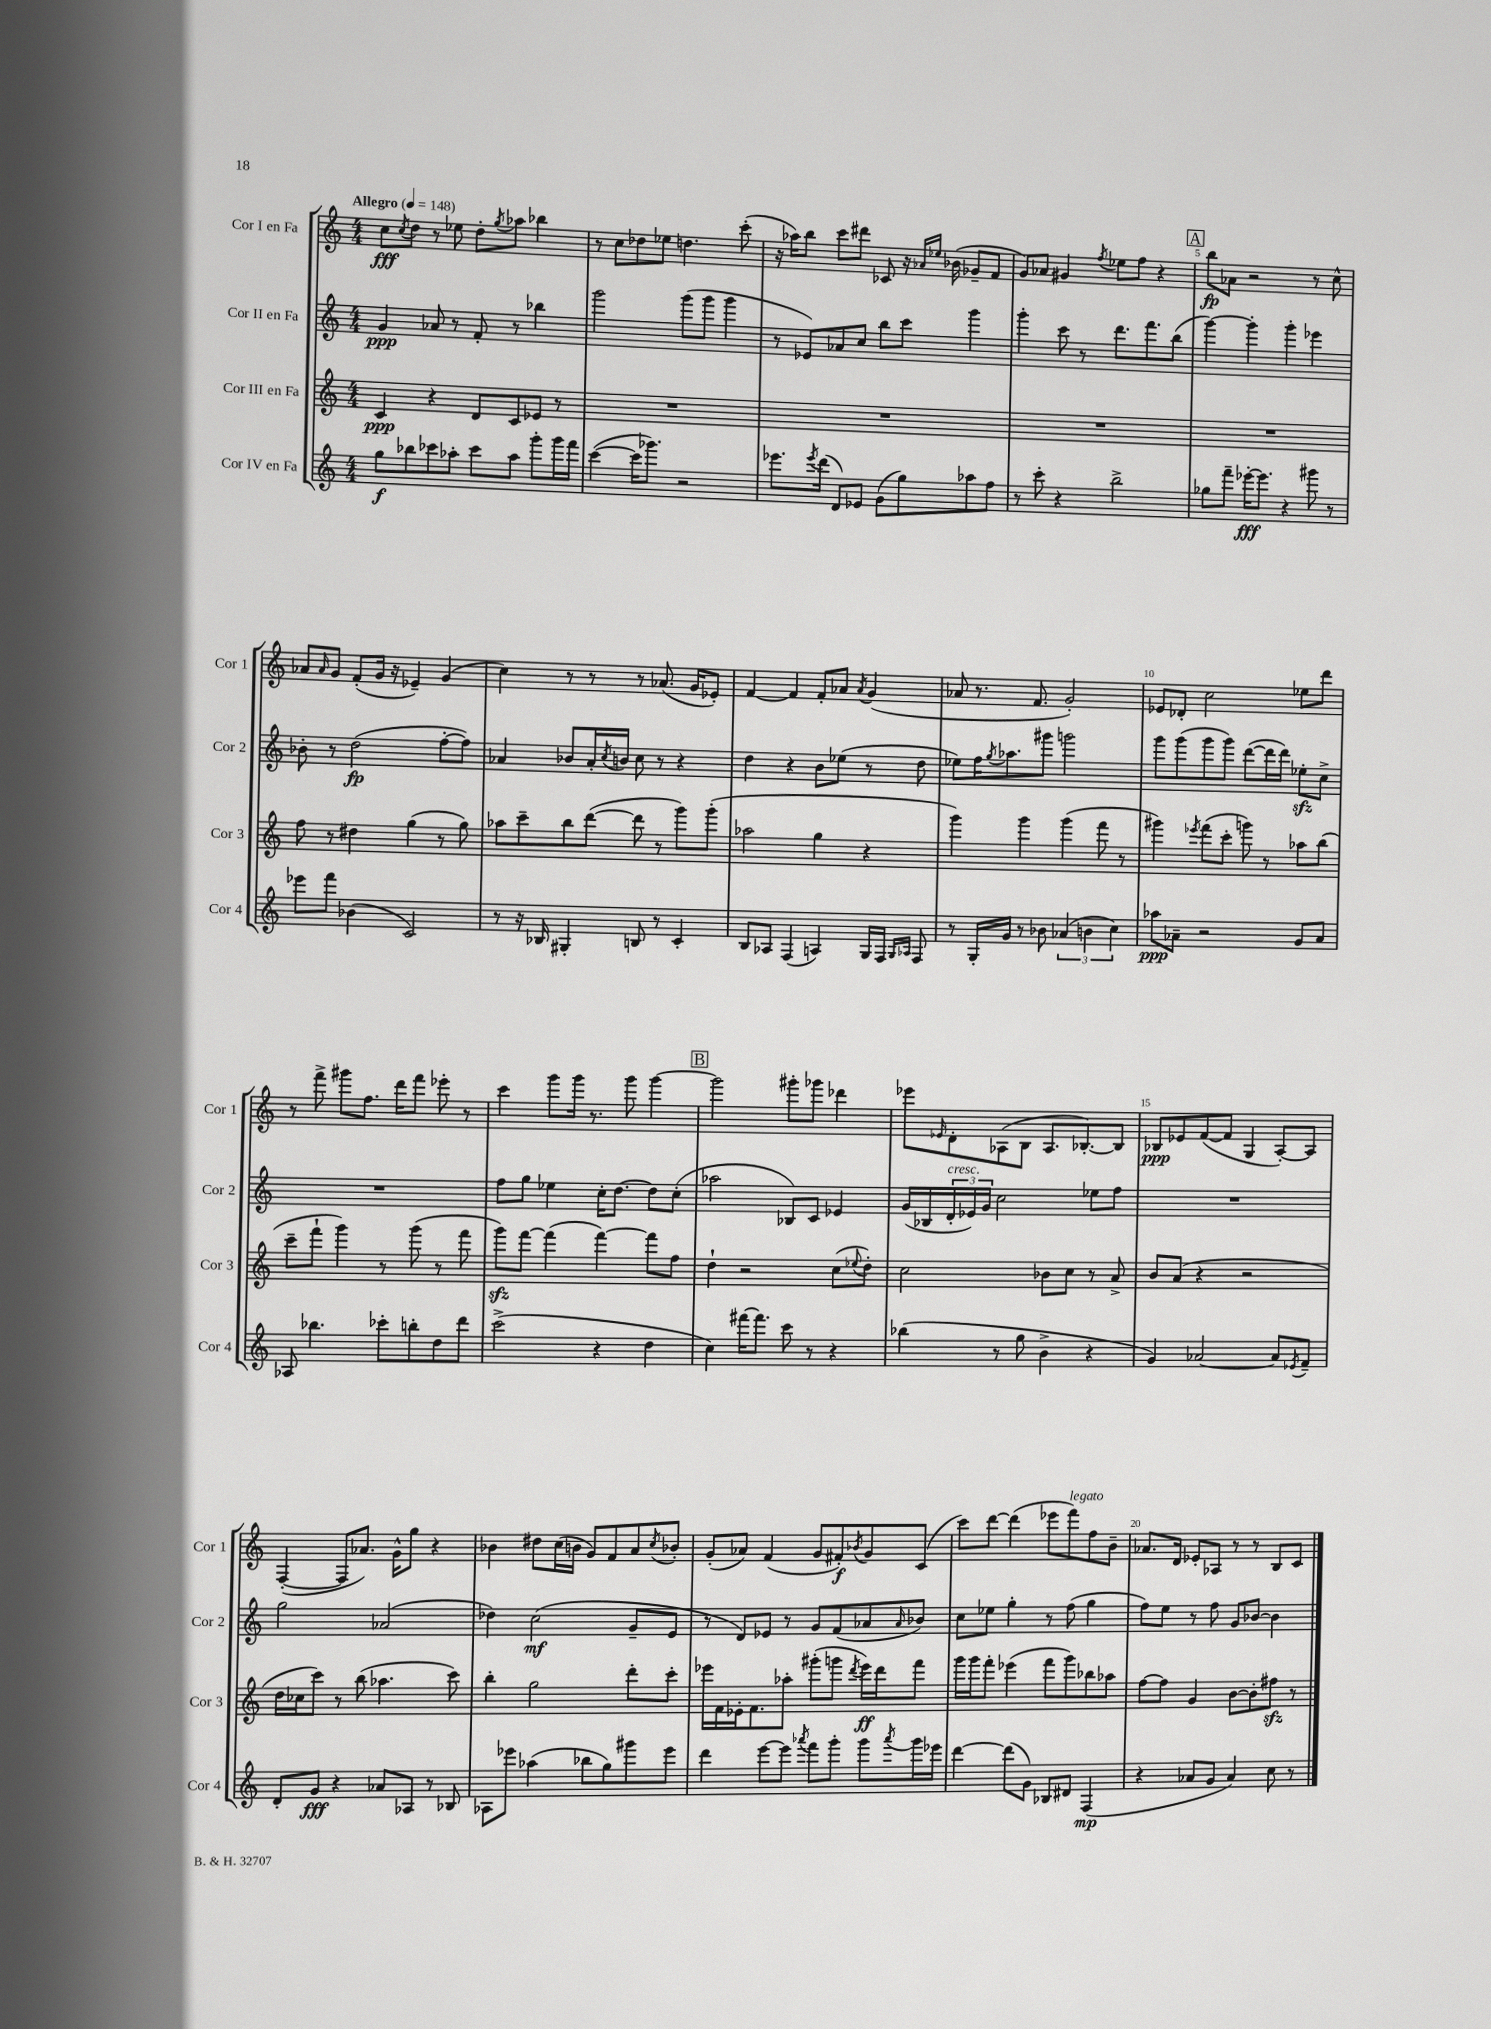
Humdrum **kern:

**kern	**dynam	**kern	**dynam	**kern	**dynam	**kern	**dynam
*part4	*part4	*part3	*part3	*part2	*part2	*part1	*part1
*staff4	*staff4	*staff3	*staff3	*staff2	*staff2	*staff1	*staff1
*I"Cor IV en Fa	*	*I"Cor III en Fa	*	*I"Cor II en Fa	*	*I"Cor I en Fa	*
*I'Cor 4	*	*I'Cor 3	*	*I'Cor 2	*	*I'Cor 1	*
*clefG2	*	*clefG2	*	*clefG2	*	*clefG2	*
*k[]	*	*k[]	*	*k[]	*	*k[]	*
*M4/4	*	*M4/4	*	*M4/4	*	*M4/4	*
*MM148	*	*MM148	*	*MM148	*	*MM148	*
=1	=1	=1	=1	=1	=1	=1	=1
!	!	!	!	!	!	!LO:TX:a:B:t=Allegro	!
8gg\L	f	4c/	ppp	4g/	ppp	8cc\L	fff
.	.	.	.	.	.	8qcc/	.
8bb-X\	.	.	.	.	.	8dd\J	.
8ccc-X\	.	4r	.	8a-X/	.	8r	.
8aa-X'\J	.	.	.	8r	.	8ee-X\	.
8ccc-\L	.	8d/L	.	8f'/	.	8dd'\L	.
.	.	.	.	.	.	8qgg/	.
8aa-\J	.	8c/	.	8r	.	8aa-X\J	.
8ggg'\L	.	8e-X/J	.	4bb-X\	.	4bb-X\	.
16ggg\L	.	8r	.	.	.	.	.
16fff\JJ	.	.	.	.	.	.	.
=2	=2	=2	=2	=2	=2	=2	=2
([4ccc\	.	1r	.	2ggg\	.	8r	.
.	.	.	.	.	.	8cc\L	.
16ccc\KL]	.	.	.	.	.	8dd-X\	.
8.ggg-X\J)	.	.	.	.	.	.	.
.	.	.	.	.	.	8ee-X\J	.
2r	.	.	.	(8ggg\L	.	4.ddn\	.
.	.	.	.	8ggg\J	.	.	.
.	.	.	.	4ggg\	.	.	.
.	.	.	.	.	.	(8ccc'\	.
=3	=3	=3	=3	=3	=3	=3	=3
8.eee-X\L	.	1r	.	8r	.	16r	.
.	.	.	.	.	.	16aa-X\KL)	.
.	.	.	.	8e-X/L)	.	8bb\J	.
8qeee-/	.	.	.	.	.	.	.
(16ddd\Jk	.	.	.	.	.	.	.
8d/L)	.	.	.	8a-X/	.	8ccc\L	.
8e-X/J	.	.	.	8cc/J	.	8ddd#X\J	.
(8g\L	.	.	.	8bb\L	.	8c-X/	.
8gg\)	.	.	.	8ccc\J	.	16r	.
.	.	.	.	.	.	16qqa-X/LL	.
.	.	.	.	.	.	16qqee-X/JJ	.
.	.	.	.	.	.	(16b-X\	.
8aa-X\	.	.	.	4ggg\	.	8g-X~/L	.
8ff\J	.	.	.	.	.	8f/J	.
=4	=4	=4	=4	=4	=4	=4	=4
8r	.	1r	.	4ggg'\	.	8g/L)	.
8ccc'\	.	.	.	.	.	8a-X/J	.
4r	.	.	.	8ccc\	.	4g#X/	.
.	.	.	.	8r	.	.	.
.	.	.	.	.	.	8qff/	.
2bb^\	.	.	.	8.ddd\L	.	8ee-X\L	.
.	.	.	.	.	.	8ff\J	.
.	.	.	.	8.fff\	.	.	.
.	.	.	.	.	.	4r	.
.	.	.	.	(8bb\J	.	.	.
!!LO:REH:place=s1:t=A
=5	=5	=5	=5	=5	=5	=5	=5
8gg-X\L	.	1r	.	[4ggg\)	.	8bb\L	fp
8fff~\J	.	.	.	.	.	8a-X\J	.
[16eee-X'\KL	fff	.	.	4ggg'\]	.	2r	.
8.eee-\J]	.	.	.	.	.	.	.
4r	.	.	.	4ggg'\	.	.	.
8ggg#X\	.	.	.	4eee-X\	.	8r	.
8r	.	.	.	.	.	8cc^^\	.
!!LO:LB:g=z
=6	=6	=6	=6	=6	=6	=6	=6
8eee-X\L	.	8ff\	.	8b-X'\	.	8a-X/L	.
.	.	.	.	.	.	16qqa-/	.
8fff\J	.	8r	.	8r	.	8g/J	.
(4b-X\	.	4dd#X\	.	(2dd\	fp	(8f'/L	.
.	.	.	.	.	.	16g/Jk	.
.	.	.	.	.	.	16r	.
2c/)	.	(4gg\	.	.	.	4e-X~/)	.
.	.	8r	.	[8ff'\L	.	(4g/	.
.	.	8gg\)	.	8ff\J])	.	.	.
=7	=7	=7	=7	=7	=7	=7	=7
8r	.	8aa-X\L	.	4a-X/	.	4cc\)	.
16r	.	8ccc~\	.	.	.	.	.
16B-X/	.	.	.	.	.	.	.
4G#X'/	.	8bb\	.	8b-X/L	.	8r	.
.	.	([8ddd\J	.	16a-'/L	.	8r	.
.	.	.	.	8qcc/	.	.	.
.	.	.	.	16bn/JJ	.	.	.
8Bn/	.	8ddd\]	.	8cc\	.	8r	.
8r	.	8r	.	8r	.	(8.a-X/	.
4c'/	.	8ggg\L)	.	4r	.	.	.
.	.	.	.	.	.	16g/KL	.
.	.	(8ggg'\J	.	.	.	8e-X'/J)	.
=8	=8	=8	=8	=8	=8	=8	=8
8B/L	.	2aa-X\	.	4dd\	.	[4f/	.
8A-X/J	.	.	.	.	.	.	.
(4F/	.	.	.	4r	.	4f/]	.
4An/)	.	4gg\	.	8b\L	.	8f'/L	.
.	.	.	.	(8ee-X\J	.	8a-X/J	.
.	.	.	.	.	.	8qa-/	.
16G/LL	.	4r	.	8r	.	(4g/	.
16F/JJ	.	.	.	.	.	.	.
16qqG/LL	.	.	.	.	.	.	.
16qqA-X/JJ	.	.	.	.	.	.	.
8F/	.	.	.	8dd\	.	.	.
=9	=9	=9	=9	=9	=9	=9	=9
8r	.	4ggg\)	.	8ee-X\L)	.	8a-X/	.
16G'/LL	.	.	.	16ff\K	.	8.r	.
.	.	.	.	8qgg/	.	.	.
16g/JJ	.	.	.	8.aa-X\	.	.	.
8r	.	4ggg\	.	.	.	.	.
.	.	.	.	.	.	8.f/	.
8b-X\	.	.	.	8ggg#X\J	.	.	.
(6a-X/	.	(4ggg\	.	2gggn\	.	2g'/)	.
6bn\	.	.	.	.	.	.	.
.	.	8fff\	.	.	.	.	.
6cc\)	.	.	.	.	.	.	.
.	.	8r	.	.	.	.	.
=10	=10	=10	=10	=10	=10	=10	=10
8aa-X\L	ppp	4ggg#X\)	.	8ggg\L	.	8e-X/L	.
8a-X~\J	.	.	.	(8ggg\	.	8d-X'/J	.
.	.	8qeee-X/	.	.	.	.	.
2r	.	(8fff\L	.	8ggg\	.	2cc\	.
.	.	8ccc'\J	.	8ggg\J)	.	.	.
.	.	8gggn\)	.	([8ddd\L	.	.	.
.	.	8r	.	16ddd\L]	.	.	.
.	.	.	.	16ddd\JJ)	.	.	.
8g/L	.	8aa-X\L	.	8ee-Xzz'\L	.	8ee-X\L	.
8a-/J	.	(8bb\J	.	8cc^\J	.	8ddd\J	.
!!LO:LB:g=z
=11	=11	=11	=11	=11	=11	=11	=11
8A-X/	.	8ccc~\L	.	1r	.	8r	.
4.bb-X\	.	8fff`\J	.	.	.	8fff^\	.
.	.	4ggg\)	.	.	.	8ggg#X\L	.
.	.	.	.	.	.	8.ff\J	.
8ccc-X'\L	.	8r	.	.	.	.	.
.	.	.	.	.	.	16ddd\KL	.
8bbn'\	.	(8ggg\	.	.	.	8fff\J	.
8dd\	.	8r	.	.	.	8eee-X'\	.
8ddd\J	.	8fff\	.	.	.	8r	.
=12	=12	=12	=12	=12	=12	=12	=12
(2ccc^\	.	8gggzz\L)	.	8ff\L	.	4ccc\	.
.	.	[8fff\J	.	8gg\J	.	.	.
.	.	(4fff\]	.	4ee-X\	.	8ggg\L	.
.	.	.	.	.	.	16ggg\Jk	.
.	.	.	.	.	.	8.r	.
4r	.	[4fff\)	.	16cc'\KL	.	.	.
.	.	.	.	[8.dd\J	.	.	.
.	.	.	.	.	.	8ggg\	.
4dd\	.	8fff\L]	.	8dd\L]	.	[4ggg\	.
.	.	8ff\J	.	(8cc'\J	.	.	.
!!LO:REH:place=s1:t=B
=13	=13	=13	=13	=13	=13	=13	=13
4cc\)	.	4dd`\	.	2aa-X\	.	2ggg\]	.
[16fff#X\KL	.	2r	.	.	.	.	.
8.fff#\J]	.	.	.	.	.	.	.
8ccc\	.	.	.	8B-X/L)	.	8ggg#X'\L	.
8r	.	.	.	8c/J	.	8ggg-X\J	.
4r	.	(8cc\L	.	4e-X/	.	4ddd-X\	.
.	.	8qqee-X/	.	.	.	.	.
.	.	8dd'\J)	.	.	.	.	.
=14	=14	=14	=14	=14	=14	=14	=14
(4bb-X\	.	2cc\	.	(16g/LL	.	8eee-X\L	.
.	.	.	.	16B-X/	.	.	.
.	.	.	.	.	.	16qqe-X/	.
!	!	!	!	!LO:TX:a:i:t=cresc.	!	!	!
.	.	.	.	24d'/	.	8d'\	.
.	.	.	.	24e-X/)	.	.	.
.	.	.	.	24g/JJ	.	.	.
8r	.	.	.	2cc\	.	(8A-X\	.
8gg\	.	.	.	.	.	8B\J	.
4b^\	.	8b-X\L	.	.	.	8.A-/L	.
.	.	8cc\J	.	.	.	.	.
.	.	.	.	.	.	[8.B-X'/)	.
4r	.	8r	.	8ee-X\L	.	.	.
.	.	8a^/	.	8ff\J	.	8B-/J]	.
=15	=15	=15	=15	=15	=15	=15	=15
4g/)	.	8b/L	.	1r	.	8B-X/L	ppp
.	.	(8a/J	.	.	.	8e-X/	.
[2a-X/	.	4r	.	.	.	([8f/	.
.	.	.	.	.	.	8f/J]	.
.	.	2r	.	.	.	4G/	.
8a-/L]	.	.	.	.	.	[8A'/L)	.
8qe-X/	.	.	.	.	.	.	.
8f~/J	.	.	.	.	.	8A/J]	.
!!LO:LB:g=z
=16	=16	=16	=16	=16	=16	=16	=16
8d'/L	.	16dd\LL	.	2gg\	.	([4F'/	.
.	.	16cc-X\J	.	.	.	.	.
8g/J	fff	8ccc\J)	.	.	.	.	.
4r	.	8r	.	.	.	8F/L]	.
.	.	(8bb\	.	.	.	8.a-X/J)	.
8a-X/L	.	4.aa-X\	.	(2a-X/	.	.	.
.	.	.	.	.	.	16g^^\KL	.
8A-X/J	.	.	.	.	.	8gg\J	.
8r	.	.	.	.	.	4r	.
8B-X/	.	8ccc\)	.	.	.	.	.
=17	=17	=17	=17	=17	=17	=17	=17
8A-X\L	.	4bb'\	.	4dd-X\)	.	4b-X\	.
8eee-X\J	.	.	.	.	.	.	.
(4aa-X\	.	2gg\	.	(2cc\	mf	8dd#X\L	.
.	.	.	.	.	.	(16cc\L	.
.	.	.	.	.	.	16bn\JJ	.
8bb-X\L	.	.	.	.	.	8g/L)	.
8gg\)	.	.	.	.	.	8f/	.
8ggg#X\	.	8ddd'\L	.	8g~/L	.	8a/	.
.	.	.	.	.	.	8qcc/	.
8eee-\J	.	8ccc'\J	.	8e/J	.	8b-X'/J	.
=18	=18	=18	=18	=18	=18	=18	=18
4ddd\	.	16eee-X\LL	.	8r	.	(8g'/L	.
.	.	16f\	.	.	.	.	.
.	.	16e-X'\J	.	8d/L)	.	8a-X/J)	.
.	.	8.f\	.	.	.	.	.
[8eee\L	.	.	.	8e-X/J	.	(4f/	.
8eee\J]	.	8aa-X'\J	.	8r	.	.	.
8qaaa-X/	.	.	.	.	.	.	.
8fff\L	.	(8ggg#X'\L	.	8g/L	.	8g/L	.
8ggg'\J	.	8gggn\J	.	(8f/	.	8f#X'/)	f
.	.	8qddd/	.	.	.	8qb-X/	.
8ggg\L	.	16eee-\LL)	ff	8a-X/	.	8g/	.
.	.	16ddd\J	.	.	.	.	.
8qaaa-/	.	.	.	16qqa-/	.	.	.
16ggg\L	.	8fff\J	.	8b-X/J)	.	(8c/J	.
16eee-X\JJ	.	.	.	.	.	.	.
=19	=19	=19	=19	=19	=19	=19	=19
[4ddd\	.	16ggg\LL	.	8cc\L	.	8ccc\L)	.
.	.	16ggg\J	.	.	.	.	.
.	.	8fff'\J	.	8ee-X\J	.	[8ddd\J	.
(8ddd\L]	.	(4eee-X\	.	4gg'\	.	(4ddd\]	.
8g\J)	.	.	.	.	.	.	.
8B-X/L	.	8fff\L	.	8r	.	8eee-X\L	.
!	!	!	!	!	!	!LO:TX:a:i:t=legato	!
8d#X/J	.	8ggg\)	.	(8ff\	.	8fff\)	.
(4F/	mp	8bb-X\	.	4gg\	.	8ff\	.
.	.	8aa-X\J	.	.	.	8b~\J	.
=20	=20	=20	=20	=20	=20	=20	=20
4r	.	[8ff\L	.	8ff\L)	.	8.a-X/L	.
.	.	8ff\J]	.	8ee\J	.	.	.
.	.	.	.	.	.	16d/Jk	.
8a-X/L	.	4g/	.	8r	.	8e-X'/L	.
8g/J	.	.	.	8ff\	.	8A-X/J	.
4a-/)	.	[8b\L	.	8g/L	.	8r	.
.	.	8b'\]	.	[8b-X/J	.	8r	.
8cc\	.	8ff#Xzz\J	.	4b-\]	.	8B/L	.
8r	.	8r	.	.	.	8c/J	.
==	==	==	==	==	==	==	==
*-	*-	*-	*-	*-	*-	*-	*-
